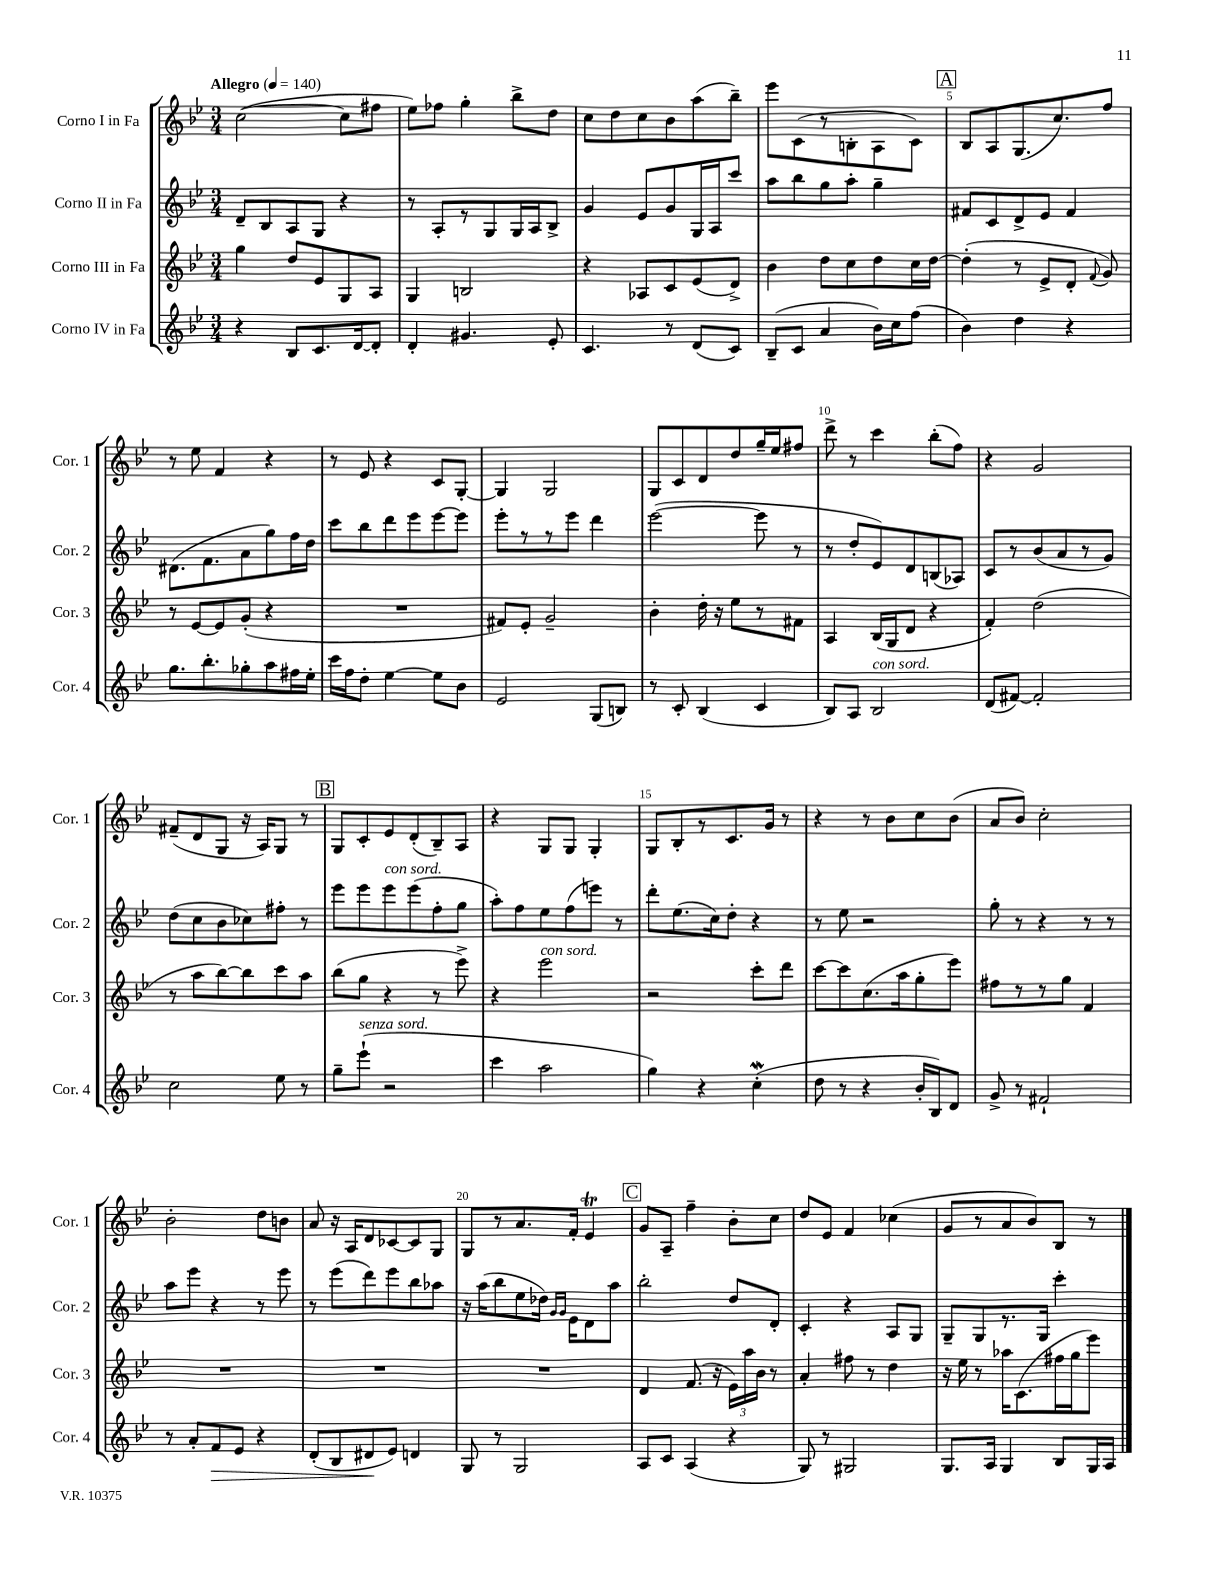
<<
\new StaffGroup <<
\new Staff = "s0" \with { instrumentName = "Corno I in Fa" shortInstrumentName = "Cor. 1" } {
    \clef treble \key bes \major \numericTimeSignature \time 3/4 \tempo "Allegro" 4 = 140
    \autoBeamOff c''2~( c''8[ fis''8] |
    ees''8[) fes''8] g''4-. bes''8[-> d''8] |
    c''8[ d''8 c''8 bes'8 a''8( bes''8]--) |
    ees'''8[ c'8( r8 b8-. a8 c'8]) |
    \mark \markup { \box "A" } bes8[ a8 g8.( c''8.) f''8] |
    r8 ees''8 f'4 r4 |
    r8 ees'8 r4 c'8[ g8]~-. |
    g4 g2 |
    g8[ c'8 d'8 d''8 g''16-- ees''16 fis''8] |
    d'''8-> r8 c'''4 bes''8[-.( f''8]) |
    r4 g'2 |
    fis'8[--( d'8 g8] r16 a16[) g8] r8 |
    \mark \markup { \box "B" } g8[ c'8-. ees'8 d'8-.( bes8--) a8] |
    r4 g8[ g8] g4-. |
    g8[ bes8-. r8 c'8. g'16] r8 |
    r4 r8 bes'8[ c''8 bes'8]( |
    a'8[ bes'8]) c''2-. |
    bes'2-. d''8[ b'8] |
    a'8 r16 a16[ d'8 ces'8~ ces'8 g8] |
    g8[ r8 a'8. f'16]-. ees'4\trill |
    \mark \markup { \box "C" } g'8[ a8]-- f''4-- bes'8[-. c''8] |
    d''8[ ees'8] f'4 ces''4( |
    g'8[ r8 a'8 bes'8) bes8] r8 \bar "|." |
}
\new Staff = "s1" \with { instrumentName = "Corno II in Fa" shortInstrumentName = "Cor. 2" } {
    \clef treble \key bes \major \numericTimeSignature \time 3/4
    \autoBeamOff d'8[-- bes8 a8 g8] r4 |
    r8 a8[-. r8 g8 g16 a16 bes8]-> |
    g'4 ees'8[ g'8 g16 a16 c'''8] |
    a''8[ bes''8 g''8 a''8]-. g''4-- |
    \mark \markup { \box "A" } fis'8[ c'8 d'8-> ees'8] fis'4 |
    dis'8.[( f'8. a'8 g''8) f''16 d''16] |
    c'''8[ bes''8 d'''8 ees'''8 ees'''8~ ees'''8] |
    ees'''8[-. r8 r8 ees'''8] d'''4 |
    ees'''2~( ees'''8 r8 |
    r8 d''8[-. ees'8) d'8 b8( aes8]) |
    c'8[ r8 bes'8( a'8 r8 g'8]) |
    d''8[( c''8 bes'8 ces''8) fis''8]-. r8 |
    \mark \markup { \box "B" } ees'''8[ ees'''8 ees'''8^\markup { \italic "con sord." } ees'''8( f''8-. g''8] |
    a''8[-.) f''8 ees''8 f''8( e'''8]) r8 |
    d'''8[-. ees''8.( c''16) d''8]-. r4 |
    r8 ees''8 r2 |
    g''8-. r8 r4 r8 r8 |
    a''8[ ees'''8] r4 r8 ees'''8 |
    r8 ees'''8[( d'''8) ees'''8 bes''8 aes''8] |
    r16 a''16[( bes''8 ees''8 des''16]) \grace { g'16[ g'16] } ees'16[ d'8 a''8] |
    \mark \markup { \box "C" } bes''2-. d''8[ d'8]-. |
    c'4-. r4 a8[ g8] |
    g8[-- g8 r8. g16] c'''4-. \bar "|." |
}
\new Staff = "s2" \with { instrumentName = "Corno III in Fa" shortInstrumentName = "Cor. 3" } {
    \clef treble \key bes \major \numericTimeSignature \time 3/4
    \autoBeamOff g''4 d''8[ ees'8 g8 a8] |
    g4 b2 |
    r4 aes8[ c'8 ees'8( d'8]->) |
    bes'4 d''8[ c''8 d''8 c''16 d''16]~ |
    \mark \markup { \box "A" } d''4-.( r8 ees'8[-> d'8]-. \appoggiatura { f'8 } g'8) |
    r8 ees'8[~ ees'8 g'8]-.( r4 |
    R2. |
    fis'8[) ees'8]-. g'2-- |
    bes'4-. d''16-. r16 ees''8[ r8 fis'8] |
    a4 bes16[( g16 d'8] r4 |
    f'4-.) d''2( |
    r8 a''8[ bes''8~) bes''8 c'''8 a''8] |
    \mark \markup { \box "B" } bes''8[( g''8] r4 r8 ees'''8->) |
    r4 ees'''2^\markup { \italic "con sord." } |
    r2 c'''8[-. d'''8] |
    c'''8[~ c'''8 c''8.( a''16 g''8-. ees'''8]) |
    fis''8[ r8 r8 g''8] f'4 |
    R2. |
    R2. |
    R2. |
    \mark \markup { \box "C" } d'4 f'8.( r16 \tuplet 3/2 { ees'16[) a''16 bes'16] } r8 |
    a'4-. fis''8 r8 d''4 |
    r16 ees''16 r8 aes''16[ c'8.( fis''16 g''16 ees'''8]) \bar "|." |
}
\new Staff = "s3" \with { instrumentName = "Corno IV in Fa" shortInstrumentName = "Cor. 4" } {
    \clef treble \key bes \major \numericTimeSignature \time 3/4
    \autoBeamOff r4 bes8[ c'8. d'16~ d'8]-. |
    d'4-. gis'4. ees'8-. |
    c'4. r8 d'8[( c'8]) |
    bes8[--( c'8] a'4 bes'16[) c''16 f''8]( |
    \mark \markup { \box "A" } bes'4) d''4 r4 |
    g''8.[ bes''8.-. ges''8-. a''8 fis''16 ees''16]-. |
    c'''16[ f''16 d''8]-. ees''4~ ees''8[ bes'8] |
    ees'2 g8[( b8]) |
    r8 c'8-. bes4( c'4 |
    bes8[) a8] bes2^\markup { \italic "con sord." } |
    d'8[( fis'8]~) fis'2-. |
    c''2 ees''8 r8 |
    \mark \markup { \box "B" } g''8[-- ees'''8]-!^\markup { \italic "senza sord." }( r2 |
    c'''4 a''2 |
    g''4) r4 c''4-.\mordent( |
    d''8 r8 r4 bes'16[-. bes16) d'8] |
    g'8-> r8 fis'2-! |
    r8 a'8[-. f'8\> ees'8] r4 |
    d'8[-.( bes8 dis'8\! ees'8]) d'4 |
    g8 r8 g2 |
    \mark \markup { \box "C" } a8[ c'8] a4( r4 |
    g8) r8 gis2 |
    g8.[ a16] g4 bes8[ g16 a16] \bar "|." |
}
>>
>>
\layout { \context { \Score \override BarNumber.break-visibility = ##(#f #t #t) barNumberVisibility = #(every-nth-bar-number-visible 5) } }
